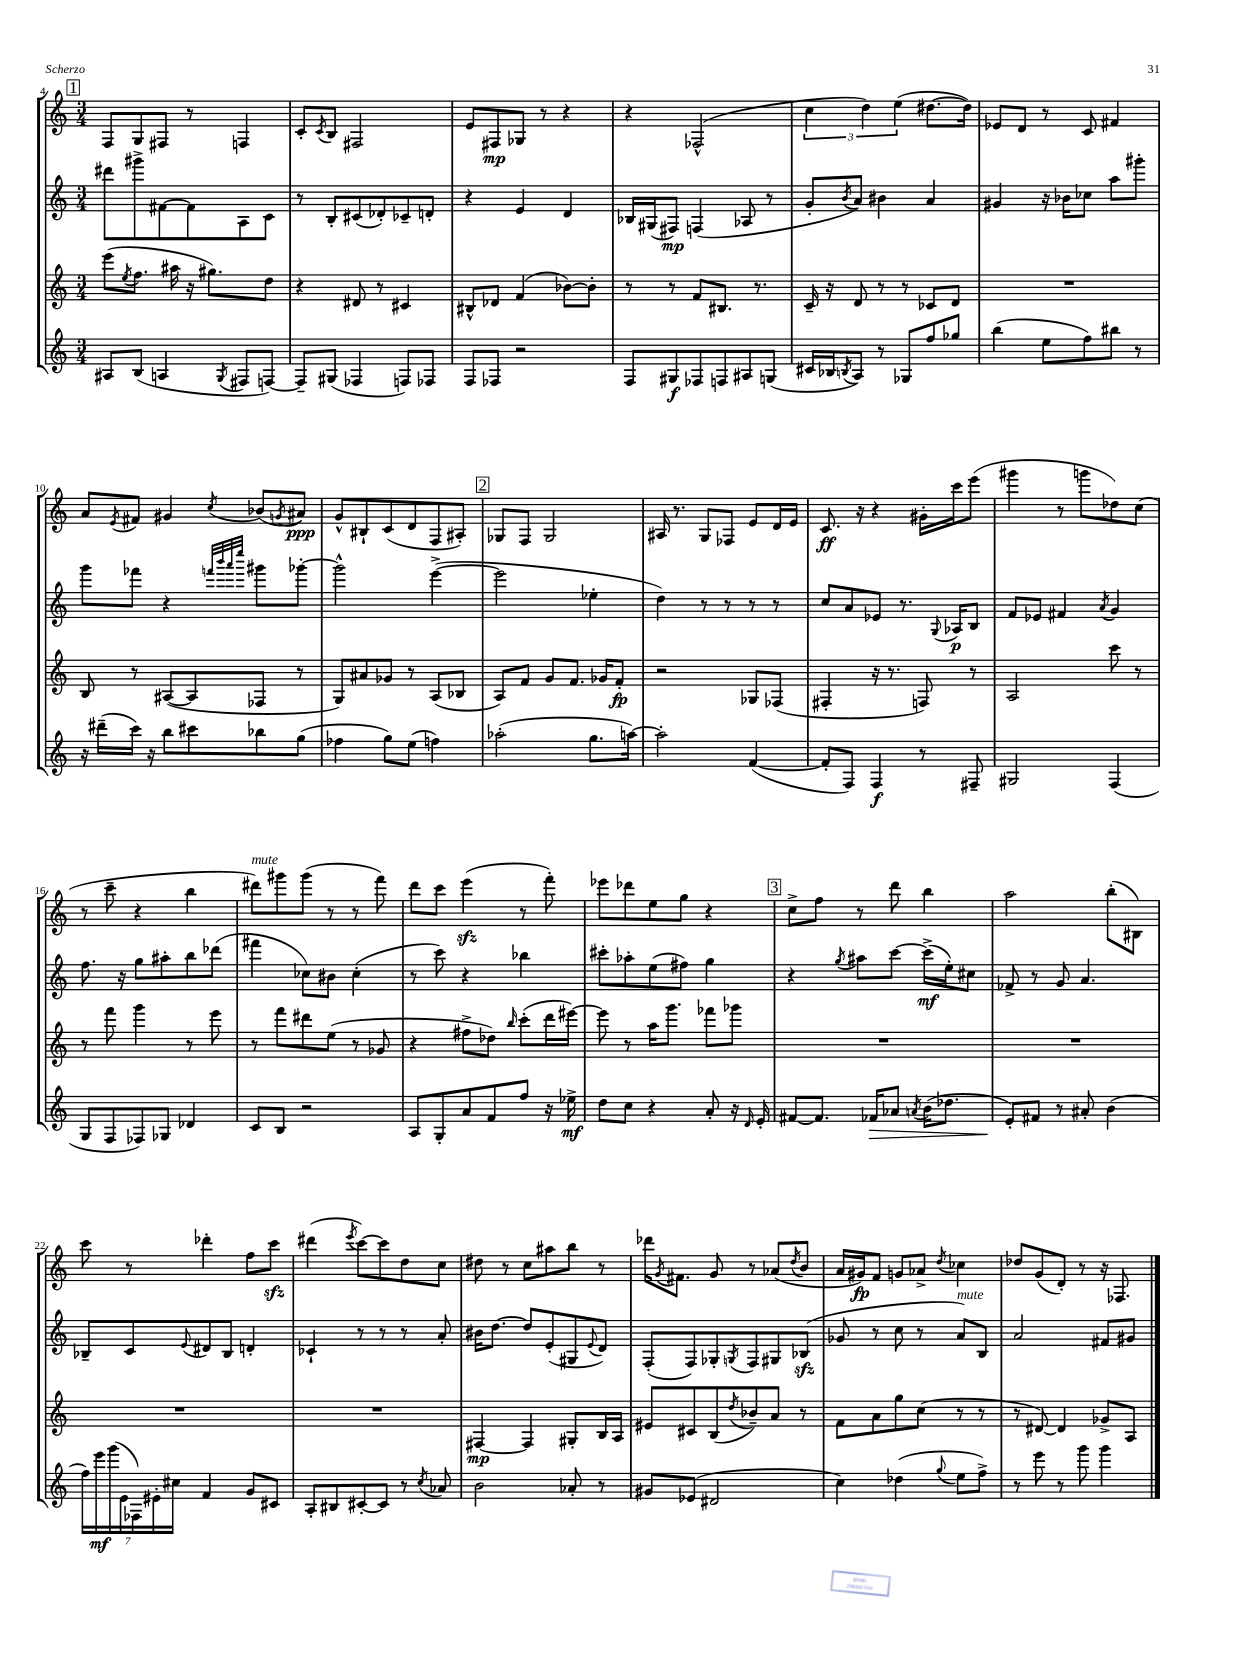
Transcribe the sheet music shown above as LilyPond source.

<<
\new StaffGroup <<
\new Staff = "s0" {
    \clef treble \key c \major \numericTimeSignature \time 3/4
    \mark \markup { \box "1" } f8 g8 fis8 r8 f4 |
    c'8-. \acciaccatura { c'8 } b8 fis2 |
    e'8 fis8\mp ges8 r8 r4 |
    r4 fes2-^( |
    \tuplet 3/2 { c''4 d''4) e''4( } dis''8.~ dis''16) |
    ees'8 d'8 r8 c'8 fis'4 |
    a'8 \acciaccatura { e'8 } fis'8 gis'4 \acciaccatura { c''8 } bes'8( \acciaccatura { g'8 } ais'8\ppp) |
    g'8-^ bis8-! c'8( d'8 f8 ais8-.) |
    \mark \markup { \box "2" } ges8 f8 ges2 |
    ais16 r8. g8 fes8 e'8 d'16 e'16 |
    c'8.\ff r16 r4 gis'16-. c'''16 e'''8( |
    gis'''4 r8 g'''8 des''8) c''8( |
    r8 c'''8-- r4 b''4 |
    dis'''8^\markup { \italic "mute" }) gis'''8 gis'''8( r8 r8 f'''8) |
    d'''8 c'''8 e'''4\sfz( r8 f'''8-.) |
    ees'''8 des'''8 e''8 g''8 r4 |
    \mark \markup { \box "3" } c''8-> f''8 r8 d'''8 b''4 |
    a''2 b''8-.( bis8) |
    c'''8 r8 des'''4-. f''8 c'''8\sfz |
    dis'''4( \acciaccatura { e'''8 } c'''8~) c'''8 d''8 c''8 |
    dis''8 r8 c''8 ais''8 b''8 r8 |
    des'''16 \acciaccatura { g'8 } fis'8. g'8 r8 aes'8( \acciaccatura { d''8 } b'8 |
    a'16 gis'16\fp) f'8 g'8 aes'8-> \acciaccatura { d''8 } ces''4 |
    des''8 g'8( d'8-.) r8 r16 fes8. \bar "|." |
}
\new Staff = "s1" {
    \clef treble \key c \major \numericTimeSignature \time 3/4
    \mark \markup { \box "1" } dis'''8 gis'''8-> fis'8~ fis'8 a8 c'8 |
    r8 b8-. cis'8( des'8-.) ces'8-- d'8-. |
    r4 e'4 d'4 |
    bes16 gis16( fis8\mp) f4( aes8 r8 |
    g'8-. \acciaccatura { b'8 } a'8) bis'4 a'4 |
    gis'4 r16 bes'16 ces''8 a''8 gis'''8-. |
    g'''8 fes'''8 r4 \grace { f'''32 b'''32 a'''32 e''''32 } gis'''8 ges'''8~-. |
    ges'''2-^ e'''4~->( |
    \mark \markup { \box "2" } e'''2 ees''4-. |
    d''4) r8 r8 r8 r8 |
    c''8 a'8 ees'8 r8. \appoggiatura { g8 } aes16\p b8 |
    f'8 ees'8 fis'4 \acciaccatura { a'8 } g'4 |
    f''8. r16 g''8 ais''8-. b''8 des'''8( |
    fis'''4 ces''8) bis'8 ces''4-.( |
    r8 c'''8) r4 bes''4 |
    cis'''8-. aes''8-. e''8( fis''8) g''4 |
    \mark \markup { \box "3" } r4 \acciaccatura { g''8 } ais''8 c'''8~ c'''16->\mf( e''16-.) cis''8 |
    fes'8-> r8 g'8 a'4. |
    bes8-- c'8 \appoggiatura { e'8 } dis'8 bes8 d'4-. |
    ces'4-! r8 r8 r8 a'8-. |
    bis'16 d''8.~ d''8 e'8-.( gis8 \appoggiatura { e'8 } d'8) |
    f8-.( f8) ges8-. \acciaccatura { g8 } f8 gis8 bes8\sfz( |
    ges'8 r8 c''8 r8 a'8^\markup { \italic "mute" }) b8 |
    a'2 fis'8 gis'8 \bar "|." |
}
\new Staff = "s2" {
    \clef treble \key c \major \numericTimeSignature \time 3/4
    \mark \markup { \box "1" } e'''8( \acciaccatura { e''8 } f''8. ais''16 r16 gis''8.) d''8 |
    r4 dis'8 r8 cis'4 |
    bis8-^ des'8 f'4( bes'8~) bes'8-. |
    r8 r8 f'8 bis8. r8. |
    c'16-- r16 d'8 r8 r8 ces'8 d'8 |
    R2. |
    b8 r8 ais8~( ais8 fes8 r8 |
    g8) ais'8 ges'8 r8 a8( bes8 |
    \mark \markup { \box "2" } a8) f'8 g'8 f'8. ges'16 f'8-.\fp |
    r2 ges8 fes8( |
    fis4-. r16 r8. f8) r8 |
    a2 c'''8 r8 |
    r8 f'''8 g'''4 r8 e'''8 |
    r8 f'''8 dis'''8 e''8( r8 ges'8 |
    r4 fis''8-> des''8) \grace { b''16 } c'''8-.( d'''16 eis'''16~) |
    eis'''8 r8 a''16 g'''8. fes'''8 ges'''8 |
    \mark \markup { \box "3" } R2. |
    R2. |
    R2. |
    R2. |
    fis4~\mp fis4 gis8-. b16 a16 |
    eis'8 cis'8 b8( \acciaccatura { d''8 } bes'8--) a'8 r8 |
    f'8 a'8 g''8 c''8( r8 r8 |
    r8 dis'8~) dis'4 ges'8-> a8 \bar "|." |
}
\new Staff = "s3" {
    \clef treble \key c \major \numericTimeSignature \time 3/4
    \mark \markup { \box "1" } ais8 b8( a4 \acciaccatura { g8 } fis8 f8~) |
    f8-- gis8( fes4 f8) fes8 |
    f8 fes8 r2 |
    f8 gis8\f fes8 f8 ais8 g8( |
    cis'16 bes16 \acciaccatura { b8 } a8) r8 ges8 f''8 ges''8 |
    b''4( e''8 f''8) bis''8 r8 |
    r16 dis'''16--( c'''16) r16 b''8 cis'''8 bes''8 g''8( |
    fes''4 g''8) e''8( f''4) |
    \mark \markup { \box "2" } aes''2-.( g''8. a''16~) |
    a''2-. f'4~( |
    f'8-. f8) f4\f r8 fis8-- |
    gis2 f4( |
    g8 f8 fes8) ges8 des'4 |
    c'8 b8 r2 |
    a8 g8-. a'8 f'8 f''8 r16 ees''16->\mf |
    d''8 c''8 r4 a'8-. r16 \grace { d'16 } e'16-. |
    \mark \markup { \box "3" } fis'8~ fis'8. fes'16\> aes'8 \acciaccatura { a'8 } b'16( des''8. |
    e'8-.\!) fis'8 r8 ais'8-. b'4( |
    \tuplet 7/4 { f''16) e'''16\mf g'''16( e'16 fes16) eis'16-. cis''16 } f'4 g'8 cis'8 |
    a8-. bis8 cis'8~-. cis'8 r8 \acciaccatura { c''8 } aes'8 |
    b'2 aes'8-. r8 |
    gis'8 ees'8( dis'2 |
    c''4) des''4( \appoggiatura { g''8 } e''8 f''8->) |
    r8 e'''8 r8 g'''8 g'''4 \bar "|." |
}
>>
>>
\layout { \context { \Score currentBarNumber = #4 } }
